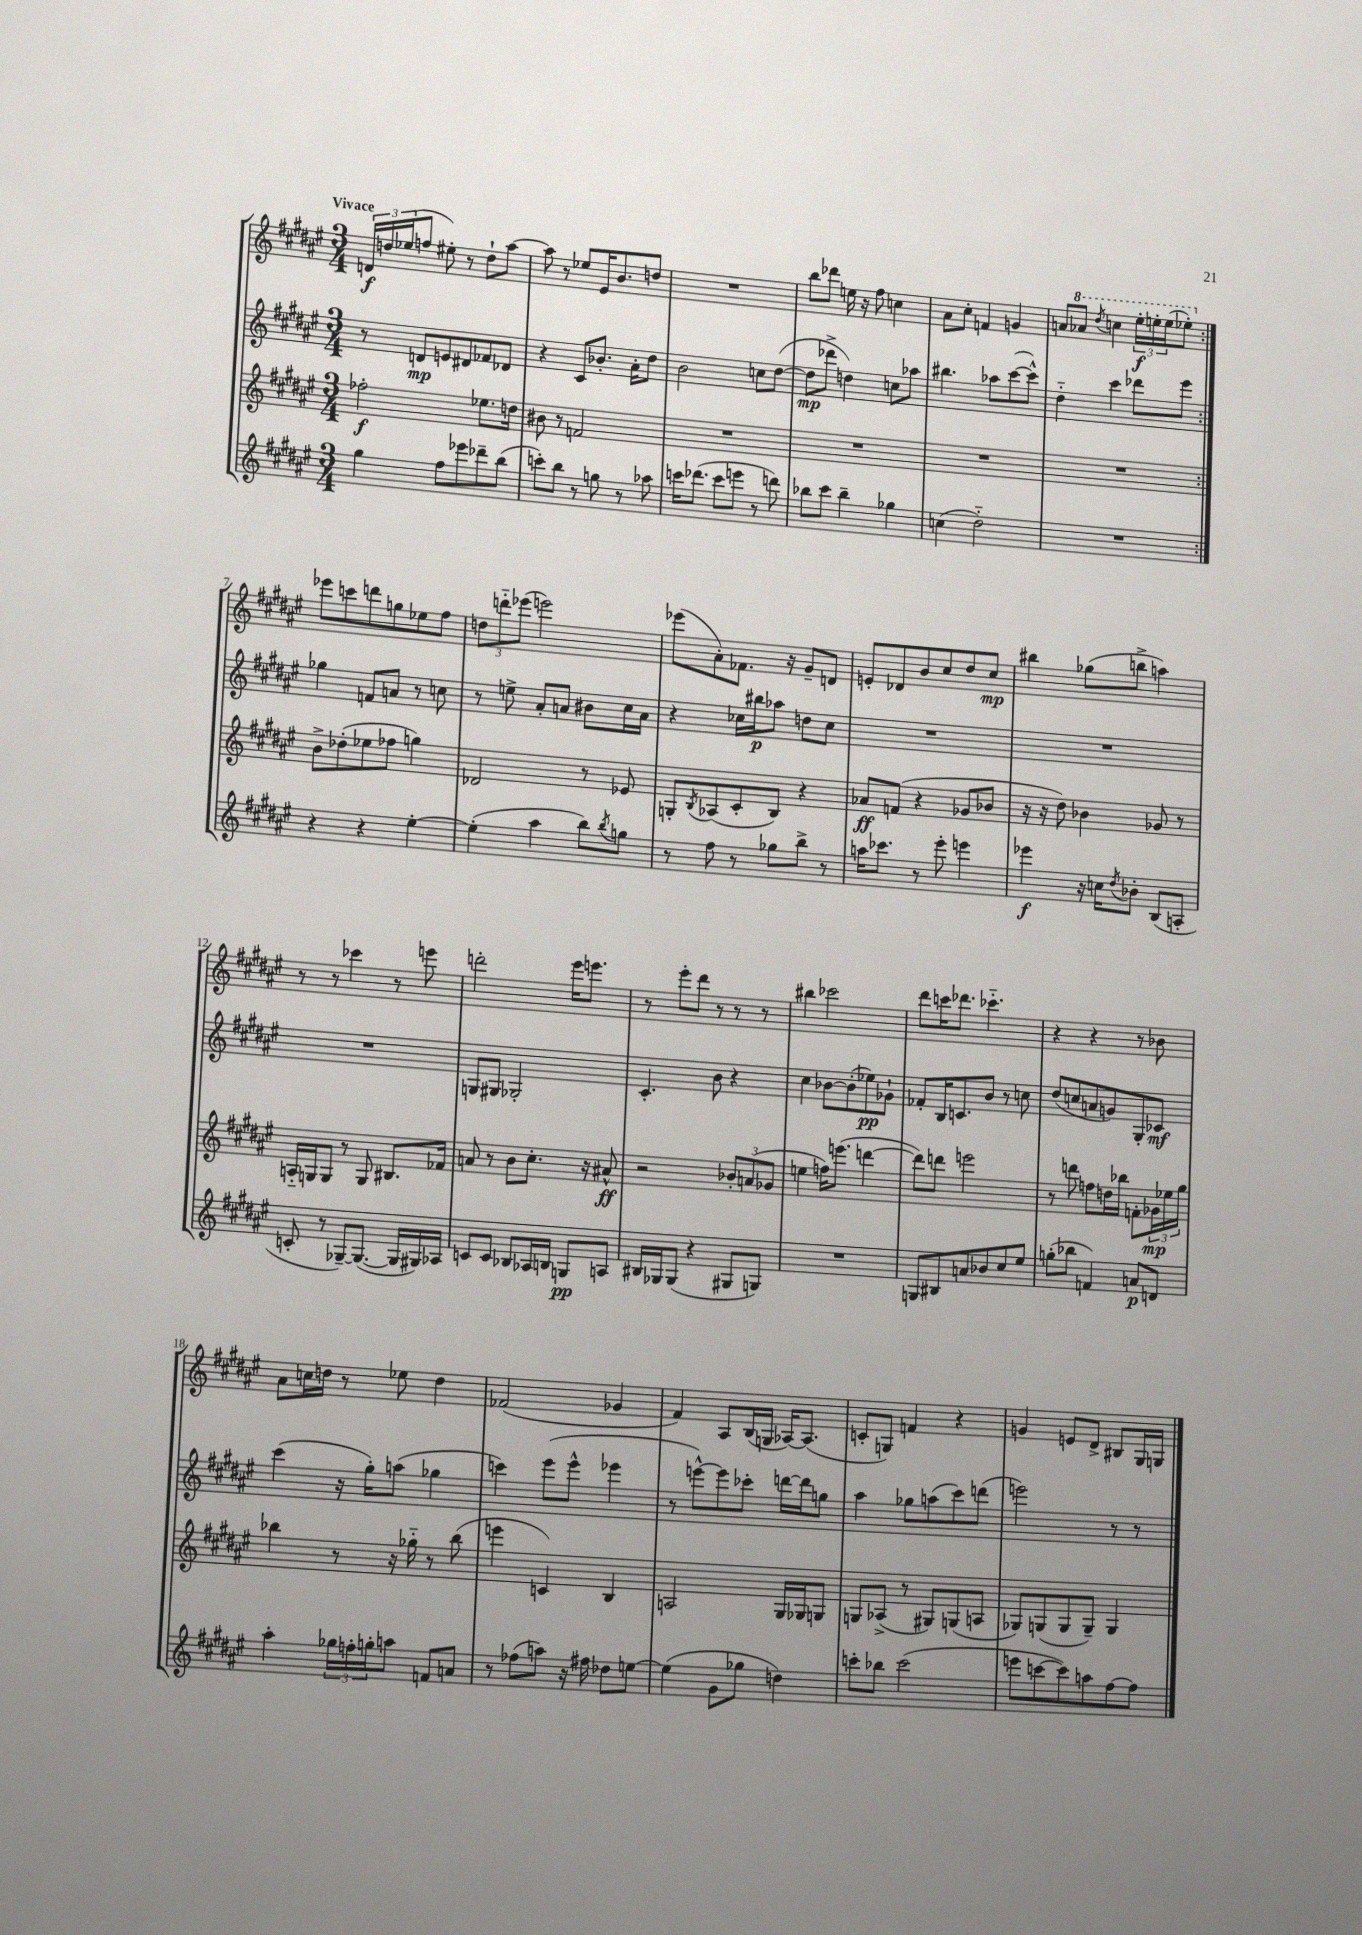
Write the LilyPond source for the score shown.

<<
\new StaffGroup <<
\new Staff = "s0" {
    \clef treble \key fis \major \numericTimeSignature \time 3/4 \tempo "Vivace"
    \repeat volta 2 { \tuplet 3/2 { d'16\f d''16 ees''16( } f''8 eis''8-.) r8 d''8-! ais''8~ |
    ais''8 r8 ees''8 eis'16 b'8. d''8 |
    R2. |
    b''8 des'''8 e''16 r16 fis''8 c''4 |
    ais'8 cis''8-. f'4 g'4 |
    a'8 \ottava #1 aes''8 \acciaccatura { dis'''8 } c'''4 \tuplet 3/2 { eis'''16-.\f e'''16-. e'''16( } ees'''8-.) \ottava #0 | }
    ees'''8 c'''8 d'''8 g''8 ees''8 fis''8 |
    \tuplet 3/2 { d''8 d'''8-_ ees'''8( } e'''2) |
    ees'''8( ais'8-.) fes'8. r16 gis'8-- d'8 |
    e'8-. des'8 b'8 cis''8 dis''8 cis''8\mp |
    bis''4 ges''8( b''8-> a''4) |
    r8 r8 ces'''4 r8 e'''8 |
    d'''2-. eis'''16 e'''8. |
    r8 eis'''8-. dis'''8 r8 r8 r8 |
    bis''4 ces'''2 |
    dis'''8 c'''16 des'''8. ces'''4.-_ |
    r4 r4 r8 bes'8 |
    ais'8 c''16 d''16 r8 ees''8 d''4 |
    fes'2( ges'4 |
    fis'4) ais8 b16( g16 aes16~) aes8.( |
    c'8-. g8) f'4 r4 |
    g'4 e'8 dis'8-> bis8 gis16 g16 \bar "|." |
}
\new Staff = "s1" {
    \clef treble \key fis \major \numericTimeSignature \time 3/4
    \repeat volta 2 { r8 d'8\mp e'8 dis'8 fes'8 des'8 |
    r4 cis'8 bes'8.-. ais'16-. dis''8 |
    b'2 c''8 dis''8~( |
    dis''8\mp des'''8-> d''4) c''8 aes''8 |
    bis''4. aes''8 cis'''8~( cis'''8-^) |
    dis''4-_ cis'''4 des'''8 eis'''8 | }
    ges''4 f'8 a'8 r8 c''8 |
    r8 e''8-> ais'8-. a'8 bis'8 cis''16 a'16 |
    r4 ces''16 bis''16\p aes''8 d''8 ces''8 |
    R2. |
    R2. |
    R2. |
    g8 gis8 ges2-. |
    cis'4.-. b'8 r4 |
    cis''4 bes'8~ bes'8-.( ees''8\pp) ges'8-! |
    fes'8-. b16 c'8. b'8 r8 c''8 |
    dis''8( c''8 a'8 g'8) gis8-. ces'8\mf |
    cis'''4( r16 gis''16-.) a''8( ges''4 |
    c'''4) eis'''8( eis'''8-^ ees'''4 |
    r8 e'''8~-^) e'''8 ces'''8-. d'''16~ d'''16 g''8 |
    ais''4 ges''8 a''8( cis'''8) d'''8( |
    e'''2) r8 r8 \bar "|." |
}
\new Staff = "s2" {
    \clef treble \key fis \major \numericTimeSignature \time 3/4
    \repeat volta 2 { fes''2-.\f ees''8. d''16 |
    bis'8 r8 f'2 |
    R2. |
    R2. |
    R2. |
    R2. | }
    b'8-> des''8-.( ees''8 fes''8 g''4) |
    des'2 r8 ees'8 |
    g8-. \acciaccatura { b8 } aes8( cis'8-. b8) r4 |
    aes'8\ff f'8( r4 ges'8 bes'8 |
    r16 r16 dis''8) bes'4 ges'8 r8 |
    a16-_ g16 g8 r8 g8 bis8. fes'16 |
    a'8 r8 b'8 cis''8.-. r16 ais'8-^\ff |
    r2 \tuplet 3/2 { bes'8-. a'8( ges'8 } |
    e''4 f''16) e'''8.( d'''4~ |
    d'''8) d'''8 e'''2 |
    r8 d'''8 f''8 d''16 bes''16 f'8-. \tuplet 3/2 { ges'16\mp ees''16 gis''16 } |
    bes''4 r8 r16 ges''16-_ r8 bes''8( |
    e'''4 c'4) b4 |
    a2 gis16 ges16 g8 |
    g8 aes8->( r8 gis8) g8( a8 |
    ges8) g8( g8 g8--) g4 \bar "|." |
}
\new Staff = "s3" {
    \clef treble \key fis \major \numericTimeSignature \time 3/4
    \repeat volta 2 { gis''4 fis''8 ees'''8 des'''8-- b''8( |
    c'''8-.) b''8 r8 g''8 r8 aes''8 |
    c'''16 des'''8.( c'''8 e'''8 r8 d'''8) |
    bes''8 cis'''8 bes''4-- ges''4 |
    c''4( dis''2-_) |
    R2. | }
    r4 r4 eis''4~-. |
    eis''4-.( ais''4 b''8) \acciaccatura { b''8 } g''8 |
    r8 fis''8 r8 ges''8 b''8-> r8 |
    a''16 ces'''8. r8 eis'''8-. e'''4 |
    ees'''4\f r16 c''16 \acciaccatura { dis''8 } bes'8-. b8( a8-. |
    c'8-. r8 ges8~--) ges8.~( ges16 gis16) aes16 |
    c'8 c'8 bes8 aes16 b16 g8\pp a8 |
    bis16 ges16 ges8( r4 gis8 g8) |
    R2. |
    g8 bis8 a'8 bes'8 cis''8 eis''8 |
    g''8-.( bes''8 f'4) a'8\p d'8 |
    ais''4-. \tuplet 3/2 { ges''16 f''16-. g''16-. } a''8 f'8 a'8 |
    r8 fes''8( a''8) r16 fis''16 des''8 e''8~ |
    e''4( gis'8 ges''8 d''4) |
    c'''8-. bes''8 c'''2( |
    e'''8 c'''8~ c'''8) a''8 fis''8~ fis''8 \bar "|." |
}
>>
>>
